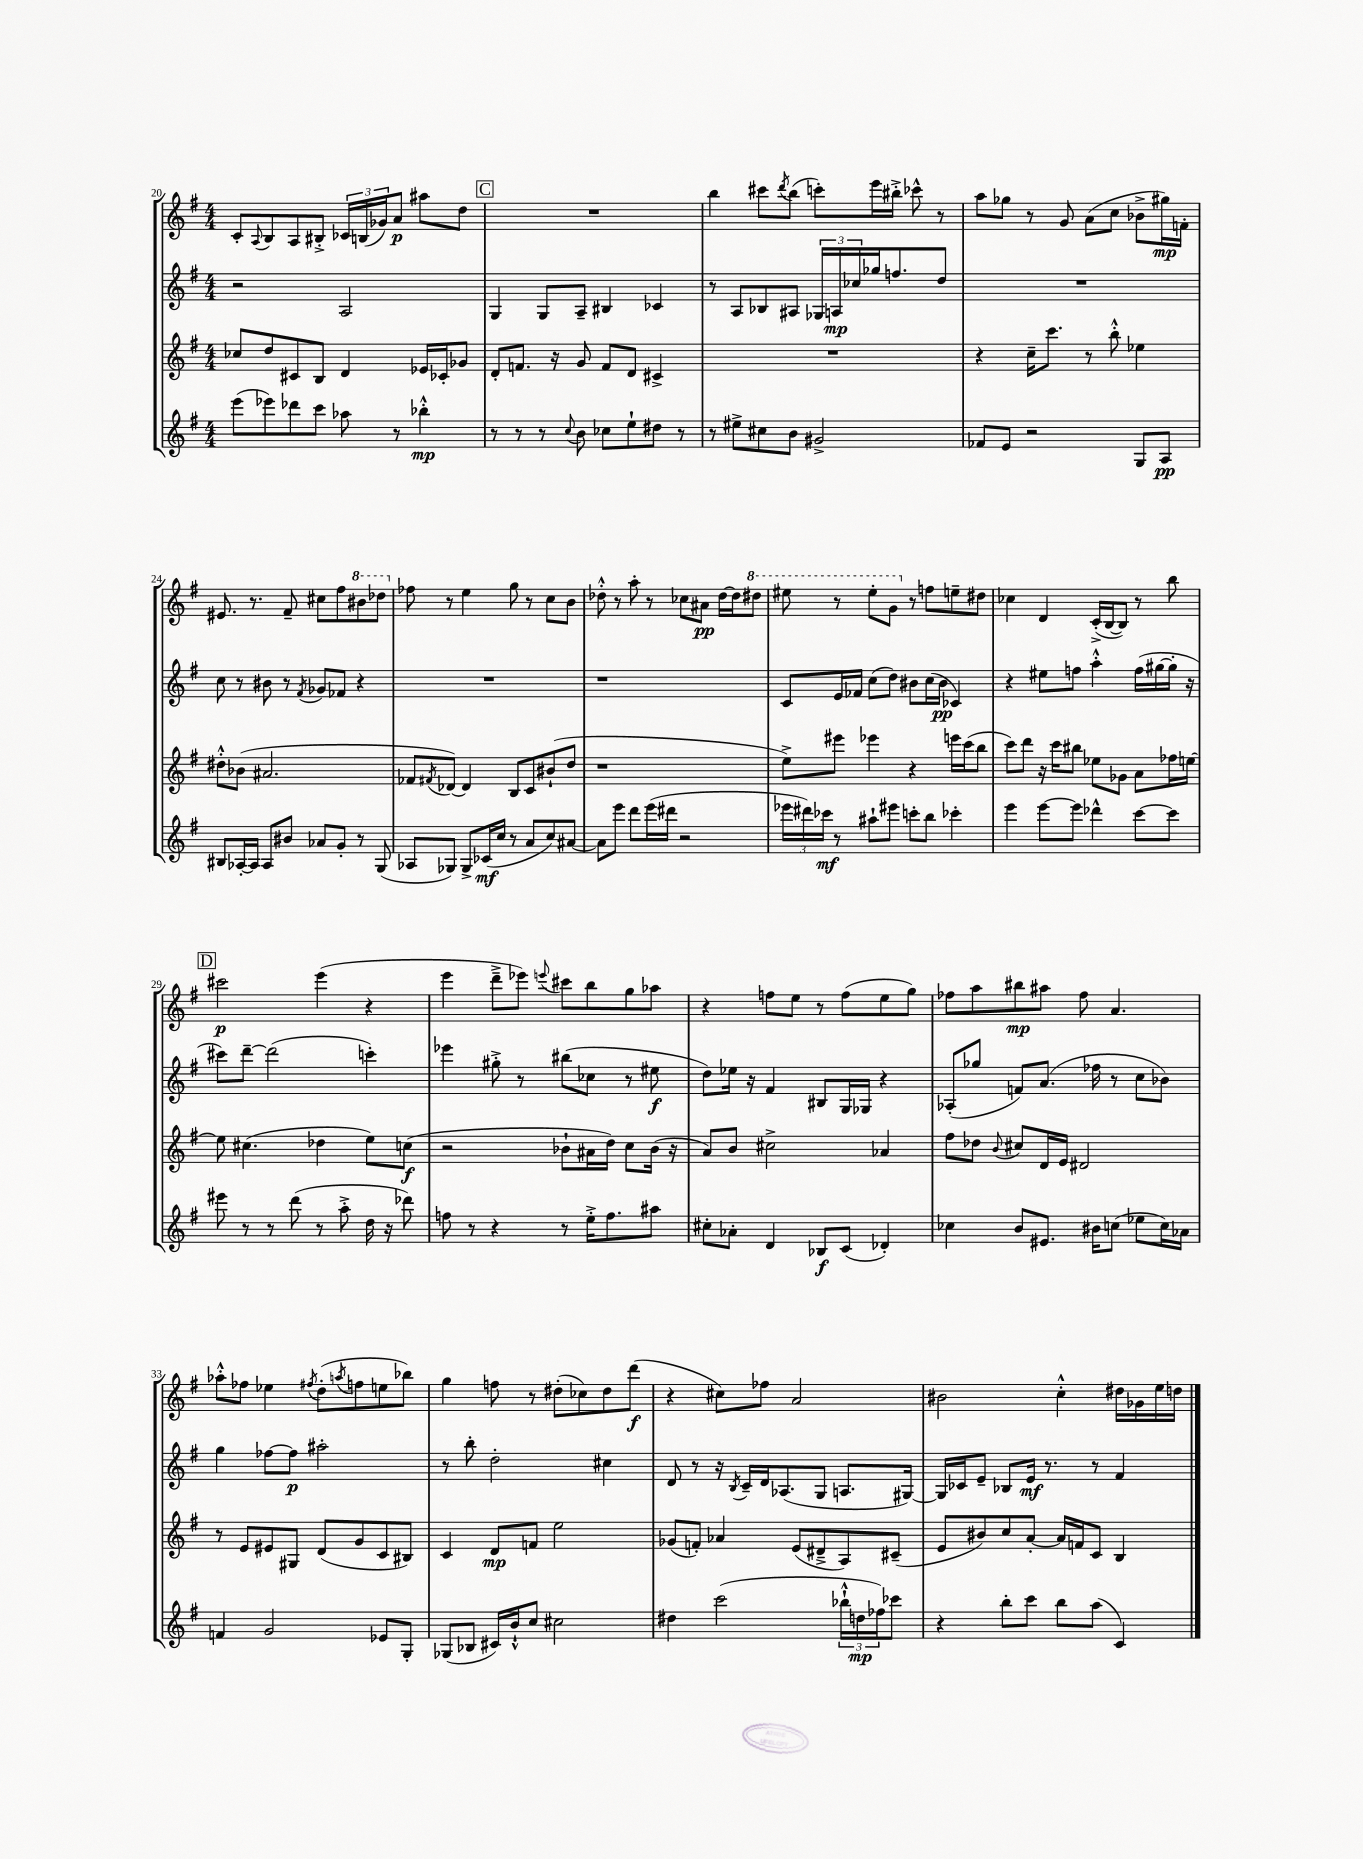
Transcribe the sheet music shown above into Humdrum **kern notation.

**kern	**dynam	**kern	**dynam	**kern	**dynam	**kern	**dynam
*part4	*part4	*part3	*part3	*part2	*part2	*part1	*part1
*staff4	*staff4	*staff3	*staff3	*staff2	*staff2	*staff1	*staff1
*clefG2	*	*clefG2	*	*clefG2	*	*clefG2	*
*k[f#]	*	*k[f#]	*	*k[f#]	*	*k[f#]	*
*M4/4	*	*M4/4	*	*M4/4	*	*M4/4	*
=20	=20	=20	=20	=20	=20	=20	=20
(8eee\L	.	8cc-X/L	.	2r	.	8c'/L	.
.	.	.	.	.	.	8qqA/	.
8eee-X\)	.	8dd/	.	.	.	8B/	.
8ddd-X\	.	8c#X/	.	.	.	8A/	.
8ccc\J	.	8B/J	.	.	.	8B#X'^/J	.
8aa-X\	.	4d/	.	2A/	.	24c-X/LL	.
.	.	.	.	.	.	(24Bn/	.
.	.	.	.	.	.	24g-X/J)	.
8r	.	.	.	.	.	8a/J	p
4bb-X'^^\	mp	16e-X/LL	.	.	.	8aa#X\L	.
.	.	16c-X'/J	.	.	.	.	.
.	.	8g-X/J	.	.	.	8dd\J	.
!!LO:REH:place=s1:t=C
=21	=21	=21	=21	=21	=21	=21	=21
8r	.	8d'/L	.	4G/	.	1r	.
8r	.	8.fn/J	.	.	.	.	.
8r	.	.	.	8G/L	.	.	.
.	.	16r	.	.	.	.	.
8qqcc/	.	.	.	.	.	.	.
8b\	.	8g/	.	8A~/J	.	.	.
8cc-X\L	.	8f/L	.	4B#X/	.	.	.
8ee`\	.	8d/J	.	.	.	.	.
8dd#X\J	.	4c#X^/	.	4c-X/	.	.	.
8r	.	.	.	.	.	.	.
=22	=22	=22	=22	=22	=22	=22	=22
8r	.	1r	.	8r	.	4bb\	.
8ee#X^\L	.	.	.	8A/L	.	.	.
8cc#X\	.	.	.	8B-X/	.	8ccc#X\L	.
.	.	.	.	.	.	8qddd/	.
8b\J	.	.	.	8A#X/J	.	(8bb\J	.
2g#X^/	.	.	.	24G-X/LL	.	8cccn'\L)	.
.	.	.	.	24An/	mp	.	.
.	.	.	.	24cc-X/	.	.	.
.	.	.	.	16gg-X/J	.	16eee\L	.
.	.	.	.	8.ffn/	.	16bb#X'^\JJ	.
.	.	.	.	.	.	8ccc-X^^\	.
.	.	.	.	8dd/J	.	8r	.
=23	=23	=23	=23	=23	=23	=23	=23
8f-X/L	.	4r	.	1r	.	8aa\L	.
8e/J	.	.	.	.	.	8gg-X\J	.
2r	.	16cc~\KL	.	.	.	8r	.
.	.	8.ccc\J	.	.	.	.	.
.	.	.	.	.	.	8g/	.
.	.	8r	.	.	.	(8a\L	.
.	.	8bb'^^\	.	.	.	8cc\J	.
8G/L	.	4ee-X\	.	.	.	8b-X^\L	.
8A/J	pp	.	.	.	.	16gg#X\L)	mp
.	.	.	.	.	.	16fn'\JJ	.
!!LO:LB:g=z
=24	=24	=24	=24	=24	=24	=24	=24
8B#X/L	.	8dd#X'^^\L	.	8cc\	.	8.e#X/	.
[16A-X'/L	.	(8b-X\J	.	8r	.	.	.
16A-/JJ]	.	.	.	.	.	8.r	.
8A-/L	.	2.a#X/	.	8b#X\	.	.	.
8b#X/J	.	.	.	8r	.	8f#~/	.
.	.	.	.	8qf#/	.	.	.
8a-X/L	.	.	.	8g-X/L	.	8cc#X\L	.
8g'/J	.	.	.	8f-X/J	.	8ff#\	.
*	*	*	*	*	*	*8va	*
8r	.	.	.	4r	.	8bb#X\	.
(8G/	.	.	.	.	.	8ddd-X\J	.
=25	=25	=25	=25	=25	=25	=25	=25
*	*	*	*	*	*	*X8va	*
8A-X/L	.	8f-X/L	.	1r	.	8ff-X\	.
.	.	8qf#X/	.	.	.	.	.
8G-X/J)	.	[8d-X/J)	.	.	.	8r	.
8G-^/L	.	4d-/]	.	.	.	4ee\	.
(16c-X/L	mf	.	.	.	.	.	.
16cc/JJ	.	.	.	.	.	.	.
8r	.	8B/L	.	.	.	8gg\	.
8a/L	.	8c/	.	.	.	8r	.
8cc/)	.	(8b#X`/	.	.	.	8cc\L	.
[8a#X/J	.	8dd/J	.	.	.	8b\J	.
=26	=26	=26	=26	=26	=26	=26	=26
8a#\L]	.	1r	.	1r	.	8dd-X'^^\	.
8eee\J	.	.	.	.	.	8r	.
8ddd\L	.	.	.	.	.	8aa'\	.
(16eee\L	.	.	.	.	.	8r	.
16ddd#X\JJ	.	.	.	.	.	.	.
2r	.	.	.	.	.	8cc-X\L	.
.	.	.	.	.	.	8a#X\J	pp
.	.	.	.	.	.	[16dd-\LL	.
.	.	.	.	.	.	16dd-\J]	.
*	*	*	*	*	*	*8va	*
.	.	.	.	.	.	8ddd#X\J	.
=27	=27	=27	=27	=27	=27	=27	=27
24eee-X\LL	.	8ee^\L)	.	8c/L	.	8eee#X\	.
24ddd#X\)	.	.	.	.	.	.	.
24ccc-X\JJ	mf	.	.	.	.	.	.
8r	.	8eee#X\J	.	16e/L	.	8r	.
.	.	.	.	16f-X/JJ	.	.	.
8aa#X`\L	.	4eee-X\	.	(8cc\L	.	8eee#'\L	.
8eee#X\J	.	.	.	8dd\J)	.	8gg\J	.
*	*	*	*	*	*	*X8va	*
8cccn'\L	.	4r	.	8b#X\L	.	8r	.
8bb\J	.	.	.	(16cc\L	.	8ffn\L	.
.	.	.	.	16b#\JJ	pp	.	.
4ccc-X'\	.	16eeen\LL	.	4c-X/)	.	8een~\	.
.	.	(16ccc\J	.	.	.	.	.
.	.	8bb\J	.	.	.	8dd#X\J	.
=28	=28	=28	=28	=28	=28	=28	=28
4eee\	.	8ccc\L)	.	4r	.	4cc-X\	.
.	.	8ddd\J	.	.	.	.	.
[8eee\L	.	16r	.	8ee#X\L	.	4d/	.
.	.	16ccc\KL	.	.	.	.	.
8eee\J]	.	8bb#X\J	.	8ffn\J	.	.	.
4ddd-X^^\	.	8ee-X\L	.	4aa'^^\	.	(16c'^/LL	.
.	.	.	.	.	.	[16B/J	.
.	.	8g-X\J	.	.	.	8B/J])	.
[8ccc\L	.	8a\L	.	(16ff\LL	.	8r	.
.	.	.	.	[16gg#X\	.	.	.
8ccc\J]	.	16ff-X\L	.	16gg#'\JJ]	.	8bb\	.
.	.	[16een\JJ	.	16r	.	.	.
!!LO:LB:g=z
!!LO:REH:place=s1:t=D
=29	=29	=29	=29	=29	=29	=29	=29
8eee#X\	.	8ee\]	.	8ccc#X\L)	.	2ccc#X\	p
8r	.	(4.cc#X\	.	[8ddd~\J	.	.	.
8r	.	.	.	(2ddd\]	.	.	.
(8ddd\	.	.	.	.	.	.	.
8r	.	4dd-X\	.	.	.	(4eee\	.
8aa'^\	.	.	.	.	.	.	.
16dd\	.	8ee\L)	.	4cccn'\)	.	4r	.
16r	.	.	.	.	.	.	.
8ddd-X\)	.	(8ccn\J	f	.	.	.	.
=30	=30	=30	=30	=30	=30	=30	=30
8ffn\	.	2r	.	4eee-X\	.	4eee\	.
8r	.	.	.	.	.	.	.
4r	.	.	.	8gg#X'^\	.	8ddd~^\L	.
.	.	.	.	8r	.	8eee-X\J)	.
.	.	.	.	.	.	8qqeeen/	.
8r	.	8b-X`\L	.	(8bb#X\L	.	8ccc#X\L	.
16ee'^\KL	.	16a#X\L	.	8cc-X\J	.	8bb\	.
8.ff\	.	16dd\JJ)	.	.	.	.	.
.	.	8cc\L	.	8r	.	8gg\	.
8aa#X\J	.	(16b-\Jk	.	8ee#X\	f	8aa-X\J	.
.	.	16r	.	.	.	.	.
=31	=31	=31	=31	=31	=31	=31	=31
8cc#X'\L	.	8a/L)	.	8dd\L)	.	4r	.
8a-X'\J	.	8b/J	.	16ee-X\Jk	.	.	.
.	.	.	.	16r	.	.	.
4d/	.	2cc#X^\	.	4f#/	.	8ffn\L	.
.	.	.	.	.	.	8ee\J	.
8B-X/L	f	.	.	8B#X/L	.	8r	.
(8c/J	.	.	.	16G/L	.	(8ff\L	.
.	.	.	.	16G-X/JJ	.	.	.
4d-X'/)	.	4a-X/	.	4r	.	8ee\	.
.	.	.	.	.	.	8gg\J)	.
=32	=32	=32	=32	=32	=32	=32	=32
4cc-X\	.	8ff#\L	.	(8A-X'/L	.	8ff-X\L	.
.	.	8dd-X\J	.	8gg-X/J	.	8aa\	.
.	.	8qqb/	.	.	.	.	.
8b/L	.	8cc#X/L	.	8fn/L)	.	8bb#X\	mp
8.e#X/J	.	16d/L	.	(8.a/J	.	8aa#X\J	.
.	.	16e/JJ	.	.	.	.	.
.	.	2d#X/	.	.	.	8ff-\	.
16b#X\KL	.	.	.	16ff-X\	.	.	.
(8ccn\J	.	.	.	8r	.	4.a/	.
8ee-X\L	.	.	.	8cc\L	.	.	.
16cc\L)	.	.	.	8b-X\J)	.	.	.
16a-X\JJ	.	.	.	.	.	.	.
!!LO:LB:g=z
=33	=33	=33	=33	=33	=33	=33	=33
4fn/	.	8r	.	4gg\	.	8aa-X'^^\L	.
.	.	8e/L	.	.	.	8ff-X\J	.
2g/	.	8e#X/	.	[8ff-X\L	.	4ee-X\	.
.	.	8G#X/J	.	8ff-\J]	p	.	.
.	.	.	.	.	.	8qff#X/	.
.	.	(8d/L	.	2aa#X'\	.	(8dd'\L	.
.	.	.	.	.	.	8qaan/	.
.	.	8g/	.	.	.	8ffn\	.
8e-X/L	.	8c/	.	.	.	8een\	.
8G'/J	.	8B#X/J)	.	.	.	8bb-X\J)	.
=34	=34	=34	=34	=34	=34	=34	=34
(8G-X/L	.	4c/	.	8r	.	4gg\	.
8B-X/J	.	.	.	8bb'\	.	.	.
16c#X/LL)	.	8d/L	mp	2dd'\	.	8ffn\	.
16b`^^/J	.	.	.	.	.	.	.
8cc/J	.	8fn/J	.	.	.	8r	.
2cc#X\	.	2ee\	.	.	.	(8dd#X'\L	.
.	.	.	.	.	.	8cc-X\)	.
.	.	.	.	4cc#X\	.	8dd#\	.
.	.	.	.	.	.	(8ddd\J	f
=35	=35	=35	=35	=35	=35	=35	=35
4dd#X\	.	(8g-X/L	.	8d/	.	4r	.
.	.	8fn'/J)	.	8r	.	.	.
(2ccc\	.	4a-X/	.	16r	.	8cc#X\L)	.
.	.	.	.	8qB/	.	.	.
.	.	.	.	16c~/LL	.	.	.
.	.	.	.	16d/J	.	8ff-X\J	.
.	.	.	.	(8.A-X/	.	.	.
.	.	(8e/L	.	.	.	2a/	.
.	.	8d#X~^/	.	8G/J	.	.	.
24bb-X`^^\LL	.	8A/)	.	8.An/L	.	.	.
24ddn\	mp	.	.	.	.	.	.
24ff-X\J)	.	.	.	.	.	.	.
8ccc-X\J	.	(8c#X~/J	.	.	.	.	.
.	.	.	.	[16G#X/Jk)	.	.	.
=36	=36	=36	=36	=36	=36	=36	=36
4r	.	8e/L	.	16G#/LL]	.	2b#X\	.
.	.	.	.	16c-X/J	.	.	.
.	.	8b#X/)	.	8e~/J	.	.	.
8bb'\L	.	8cc/	.	8B-X/L	.	.	.
8ccc\J	.	[8a'/J	.	16e/Jk	mf	.	.
.	.	.	.	8.r	.	.	.
8bb\L	.	16a/LL]	.	.	.	4cc'^^\	.
.	.	16fn/J	.	.	.	.	.
(8aa\J	.	8c/J	.	8r	.	.	.
4c/)	.	4B/	.	4f#/	.	16dd#X\LL	.
.	.	.	.	.	.	16g-X\	.
.	.	.	.	.	.	16ee\	.
.	.	.	.	.	.	16ddn\JJ	.
==	==	==	==	==	==	==	==
*-	*-	*-	*-	*-	*-	*-	*-
